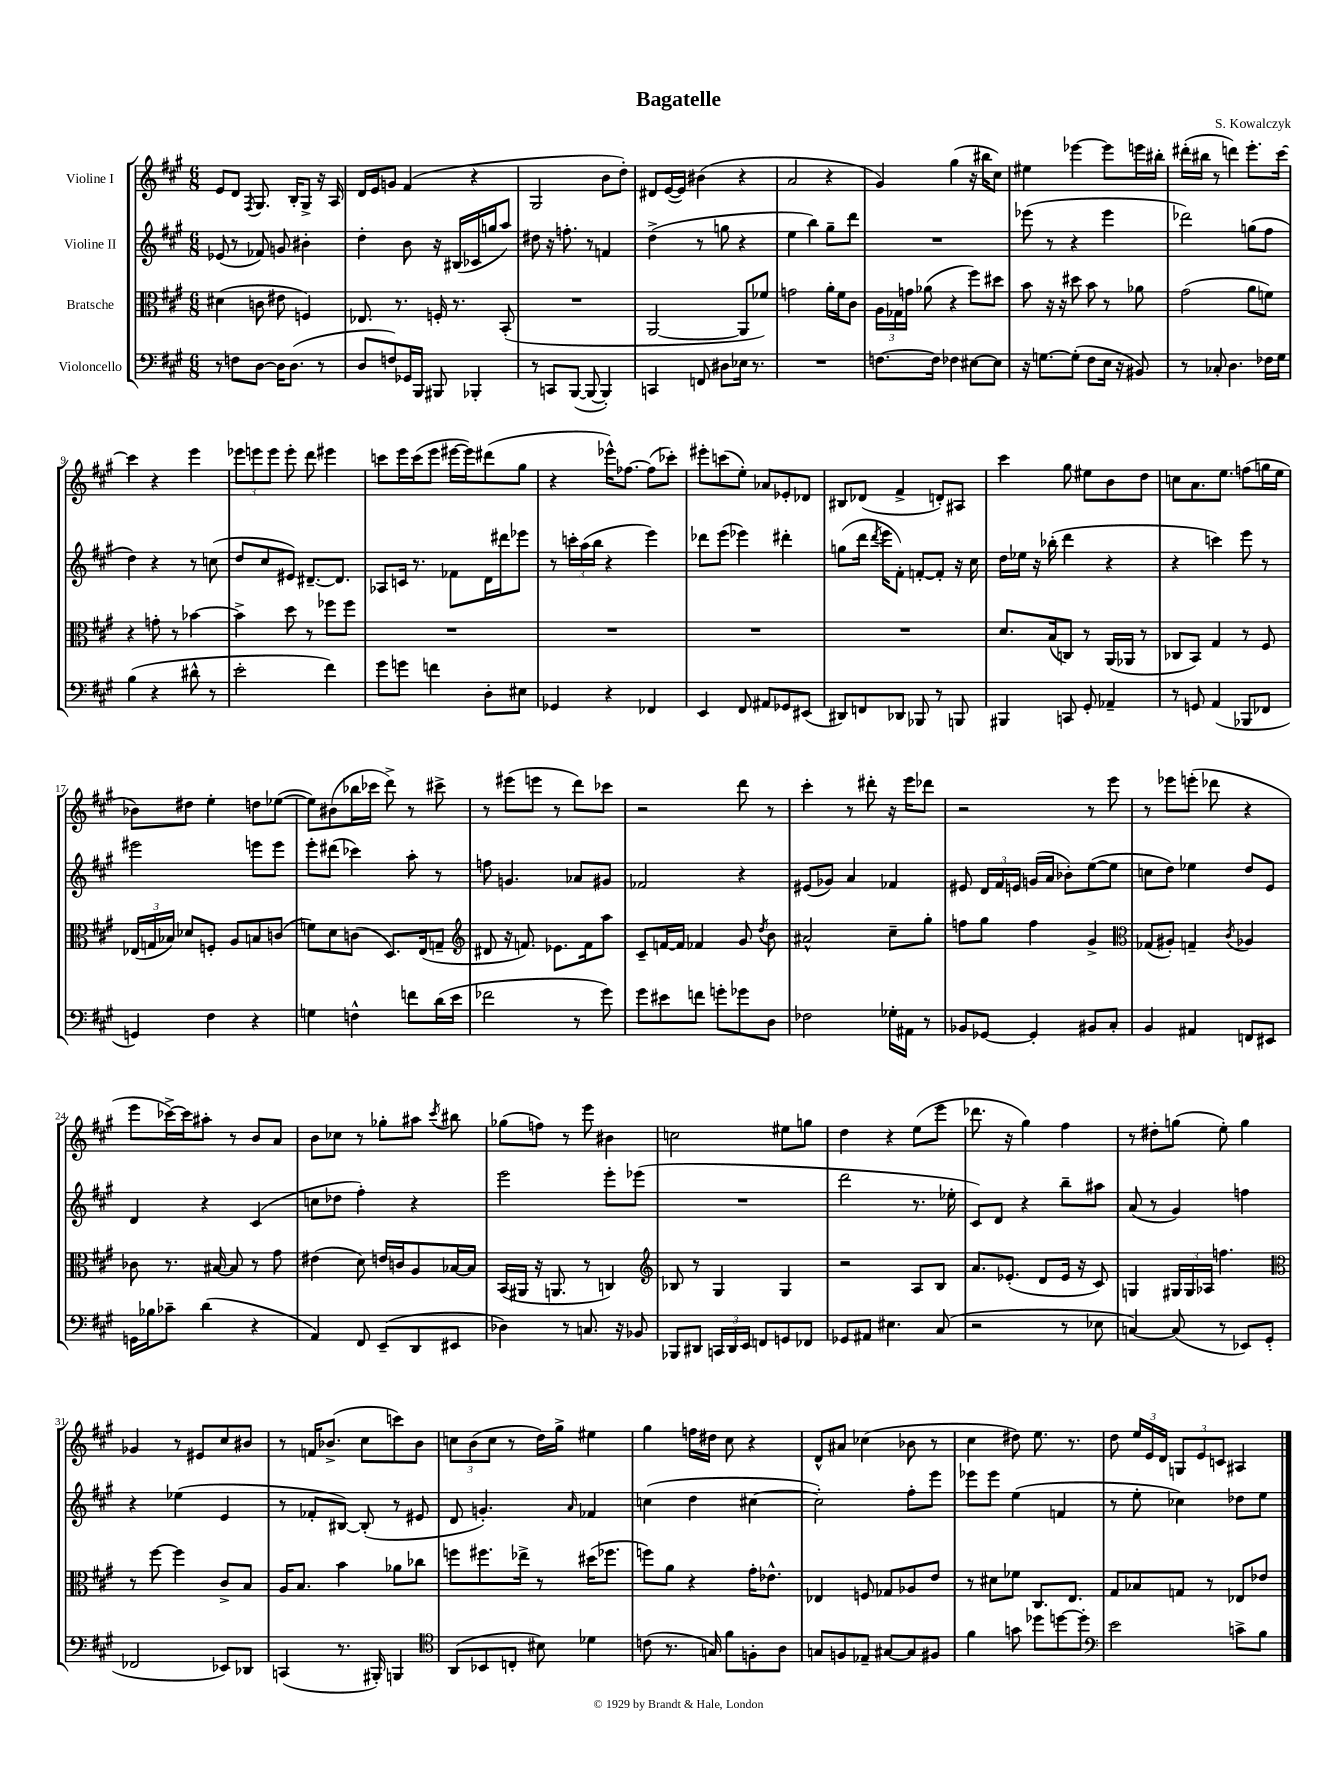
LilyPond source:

\header { title = "Bagatelle" composer = "S. Kowalczyk" }
<<
\new StaffGroup <<
\new Staff = "s0" \with { instrumentName = "Violine I" } {
    \clef treble \key a \major \numericTimeSignature \time 6/8
    \autoBeamOff e'8[ d'8] \acciaccatura { fis8 } gis8. b16[-. gis8]-> r16 a16 |
    d'16[ e'16 g'8] fis'4( r4 |
    gis2 b'8[ d''8]-.) |
    dis'8[ e'16~( e'16]) bis'4( r4 |
    a'2 r4 |
    gis'4) gis''4( r16 bis''16[ cis''8]) |
    eis''4 ees'''4~ ees'''8[ e'''16 bis''16]-. |
    dis'''16[-.( bis''16] r8 d'''4) e'''8.[-. cis'''16]~ |
    cis'''4 r4 e'''4 |
    \tuplet 3/2 { ees'''8[ e'''8 e'''8] } e'''8-. d'''8 eis'''4 |
    c'''8[ e'''16 c'''16( e'''8] eis'''16[~ eis'''16) dis'''8( gis''8] |
    r4 ees'''16[-^) fes''8.]~ fes''8[( ces'''8]-.) |
    eis'''8[-. c'''8( e''8]-.) aes'8[ ees'8-. des'8] |
    bis8[ des'8]( fis'4-> d'8[-.) ais8] |
    cis'''4 gis''8 eis''8[ b'8 d''8] |
    c''8[ a'8. e''8.] f''8[( g''16 e''16] |
    bes'8[) dis''8] e''4-. d''8[ ees''8]~( |
    ees''8[) bis'8( bes''16 ces'''16] d'''8->) r8 cis'''8-> |
    r8 eis'''8[( e'''8] r8 d'''8[) ces'''8] |
    r2 d'''8 r8 |
    cis'''4-. r8 dis'''8-. r16 e'''16[ des'''8] |
    r2 r8 e'''8 |
    r8 ees'''8[ e'''8]-.( des'''8 r4 |
    e'''8[ ces'''16~->) ces'''16 ais''8]-. r8 b'8[ a'8] |
    b'8[ ces''8] r8 ges''8[-. ais''8] \acciaccatura { cis'''8 } bis''8 |
    ges''8[( f''8]) r8 e'''8 bis'4 |
    c''2 eis''8[ g''8] |
    d''4 r4 e''8[( e'''8] |
    des'''8. r16 gis''4) fis''4 |
    r8 dis''8[-. g''8]( e''8-.) g''4 |
    ges'4 r8 eis'8[ cis''8 bis'8] |
    r8 f'16[ bes'8.]->( cis''8[ c'''8) bes'8] |
    \tuplet 3/2 { c''8[ b'8( c''8] } r8 d''16[) gis''16]-> eis''4 |
    gis''4 f''16[ dis''16] cis''8 r4 |
    d'8[-^ ais'8] ces''4( bes'8 r8 |
    cis''4 dis''8) e''8. r8. |
    d''8 \tuplet 3/2 { e''16[ e'16 d'16] } \tuplet 3/2 { g8[ e'8 c'8] } ais4 \bar "|." |
}
\new Staff = "s1" \with { instrumentName = "Violine II" } {
    \clef treble \key a \major \numericTimeSignature \time 6/8
    \autoBeamOff ees'8( r8 fes'8) g'8 bis'4-. |
    d''4-. b'8 r16 bis16[( ces'16 g''16 a''8]) |
    dis''8 r16 f''8.-. r8 f'4 |
    d''4->( r8 g''8 r4 |
    e''4 b''4) gis''8[-- d'''8] |
    R2. |
    ees'''8( r8 r4 ees'''4 |
    des'''2) g''8[( fis''8] |
    d''4) r4 r8 c''8( |
    d''8[ cis''8 eis'8]) dis'8.[~-- dis'8.] |
    aes8[ c'16] r8. fes'8[ d'16 dis'''16 ees'''8] |
    r8 \tuplet 3/2 { c'''16[-. a''16( b''16] } r4 e'''4) |
    des'''8[ e'''8]( ees'''4) dis'''4-. |
    g''8[( d'''16] \acciaccatura { d'''8 } e'''16[ fis'8]-.) f'8[~-. f'8]-. r16 cis''16 |
    d''16[ ees''16] r16 bes''16-.( d'''4 r4 |
    r4 c'''4) e'''8 r8 |
    eis'''2 e'''8[ e'''8] |
    e'''8[-. dis'''8]( ces'''4) a''8-. r8 |
    f''8 g'4. aes'8[ gis'8] |
    fes'2 r4 |
    eis'8[( ges'8]) a'4 fes'4 |
    eis'8 \tuplet 3/2 { d'16[ fis'16 e'16] } g'16[( a'16] bes'8[-.) e''8~( e''8] |
    c''8[ d''8]) ees''4 d''8[ e'8] |
    d'4 r4 cis'4( |
    c''8[ des''8] fis''4-.) r4 |
    e'''2 e'''8[-. ees'''8]( |
    R2. |
    d'''2 r8. ees''16-. |
    cis'8[) d'8] r4 b''8[-- ais''8] |
    a'8( r8 gis'4) f''4 |
    r4 ees''4( e'4 |
    r8 fes'8[-. bis8]~) bis8-.( r8 eis'8 |
    d'8 g'4.-.) \grace { a'16 } fes'4 |
    c''4( d''4 cis''4~ |
    cis''2-.) fis''8[-. e'''8] |
    ees'''8[ ees'''8] e''4( f'4 |
    r8 e''8-. ces''4) des''8[ e''8] \bar "|." |
}
\new Staff = "s2" \with { instrumentName = "Bratsche" } {
    \clef alto \key a \major \numericTimeSignature \time 6/8
    \autoBeamOff dis'4( c'8 eis'8 f4) |
    ees8. r8. f16-. r8. b,8-.( |
    R2. |
    a,2~ a,8[ fes'8]) |
    g'2 a'16[-. fis'16 cis'8] |
    \tuplet 3/2 { a16[ ges16 g'16] } aes'8( r4 fis''8[) dis''8] |
    b'8 r16 r16 dis''8 b'8 r8 aes'8 |
    gis'2( a'8[ f'8]) |
    r4 g'8-. r8 bes'4~ |
    bes'4-> d''8 r8 fes''8[ fes''8] |
    R2. |
    R2. |
    R2. |
    R2. |
    d'8.[ b16( c8]) r8 a,16[( aes,16] r8 |
    ces8[ b,8]) gis4 r8 fis8 |
    \tuplet 3/2 { ees16[( g16 bes16]) } des'8[ f8]-. a8[ b8 c'8]( |
    f'8[) d'8 c'8]( d8.[) e16( g8]-- |
    \clef treble dis'8 r16 f'8.) ees'8.[ f'16 a''8] |
    cis'8[-- f'16~ f'16] fes'4 gis'8 \acciaccatura { d''8 } b'8 |
    ais'2-^ cis''8[-- gis''8]-. |
    f''8[ gis''8] f''4 gis'4-> |
    \clef alto ges8[( ais8]-.) g4-- \acciaccatura { cis'8 } aes4 |
    ces'8 r8. bis16~ bis8 r8 gis'8 |
    eis'4( d'8) e'16[ c'16 a8 bes16~ bes16] |
    b,16[( ais,16] r16 a,8. r8 c4) |
    \clef treble bes8 r8 gis4 gis4 |
    r2 a8[ b8] |
    a'8.[ ees'8.]-.( d'8[ ees'16] r16 cis'8) |
    g4 \tuplet 3/2 { gis16[ gis16 aes16] } f''4. |
    \clef alto r8 fis''8~ fis''4 cis'8[-> b8] |
    a16[ b8.] b'4 aes'8[ ces''8] |
    f''8[ fis''8. ees''16]-> r8 dis''16[( fes''8.] |
    f''8[) a'8] r4 gis'16[-. ees'8.]-^ |
    ees4 f8 ges8[ aes8 e'8] |
    r8 dis'8[ fes'8] cis8.[ e8.] |
    gis8[ bes8 g8] r8 ees8[ ees'8] \bar "|." |
}
\new Staff = "s3" \with { instrumentName = "Violoncello" } {
    \clef bass \key a \major \numericTimeSignature \time 6/8
    \autoBeamOff r8 f8[ d8]~ d16[ d8.]( r8 |
    d8[ f8) ges,16 b,,16] bis,,8 bes,,4-. |
    r8 c,8[ b,,8]~( b,,8~ b,,4-.) |
    c,4 f,8 dis8[ ees16] r8. |
    R2. |
    f8.[~ f16] fes4 eis8[~ eis8] |
    r16 g8.[~ g8]-.( fis8[ e16] r16 bis,8) |
    r8 ces8-. d4. fes16[ gis16] |
    b4( r4 dis'8-^ r8 |
    e'2-. fis'4) |
    gis'8[ g'8] f'4 d8[-. eis8] |
    ges,4 r4 fes,4 |
    e,4 fis,8 ais,8[ ges,8 eis,8]( |
    dis,8[) f,8 des,8] bes,,8 r8 b,,8 |
    bis,,4 c,8 gis,8-. aes,4-- |
    r8 g,8 a,4( bes,,8[ fes,8] |
    g,4) fis4 r4 |
    g4 f4-^ f'8[ d'16( e'16] |
    fes'2 r8 gis'8) |
    gis'8[ eis'8 f'8] g'8[-. ges'8 d8] |
    fes2 ges16[-. ais,16] r8 |
    bes,8[ ges,8]~ ges,4-. bis,8[ cis8]-. |
    b,4 ais,4 f,8[ eis,8] |
    g,16[ bes16 ces'8]-- d'4( r4 |
    a,4) fis,8 e,8[--( d,8 eis,8] |
    des4) r8 c8. r16 bes,8 |
    bes,,8[ dis,8] \tuplet 3/2 { c,16[ dis,16 e,16] } f,8[ g,8 fes,8] |
    ges,8[ ais,8] eis4. cis8( |
    r2 r8 ees8 |
    c4~) c8( r8 ees,8[) gis,8]-.( |
    fes,2 ees,8[) des,8] |
    c,4( r8. bis,,16-.) b,,4 |
    \clef tenor a,8[( bes,8 c8]-. bis8) des'4 |
    c'8( r8. g16) fis'8[ f8-. a8] |
    g8[ f8 ees8]-- gis8[~ gis8 fis8] |
    fis'4 g'8 des''8[ d''8~ d''8]-. |
    \clef bass e'2 c'8[-> b8] \bar "|." |
}
>>
>>
